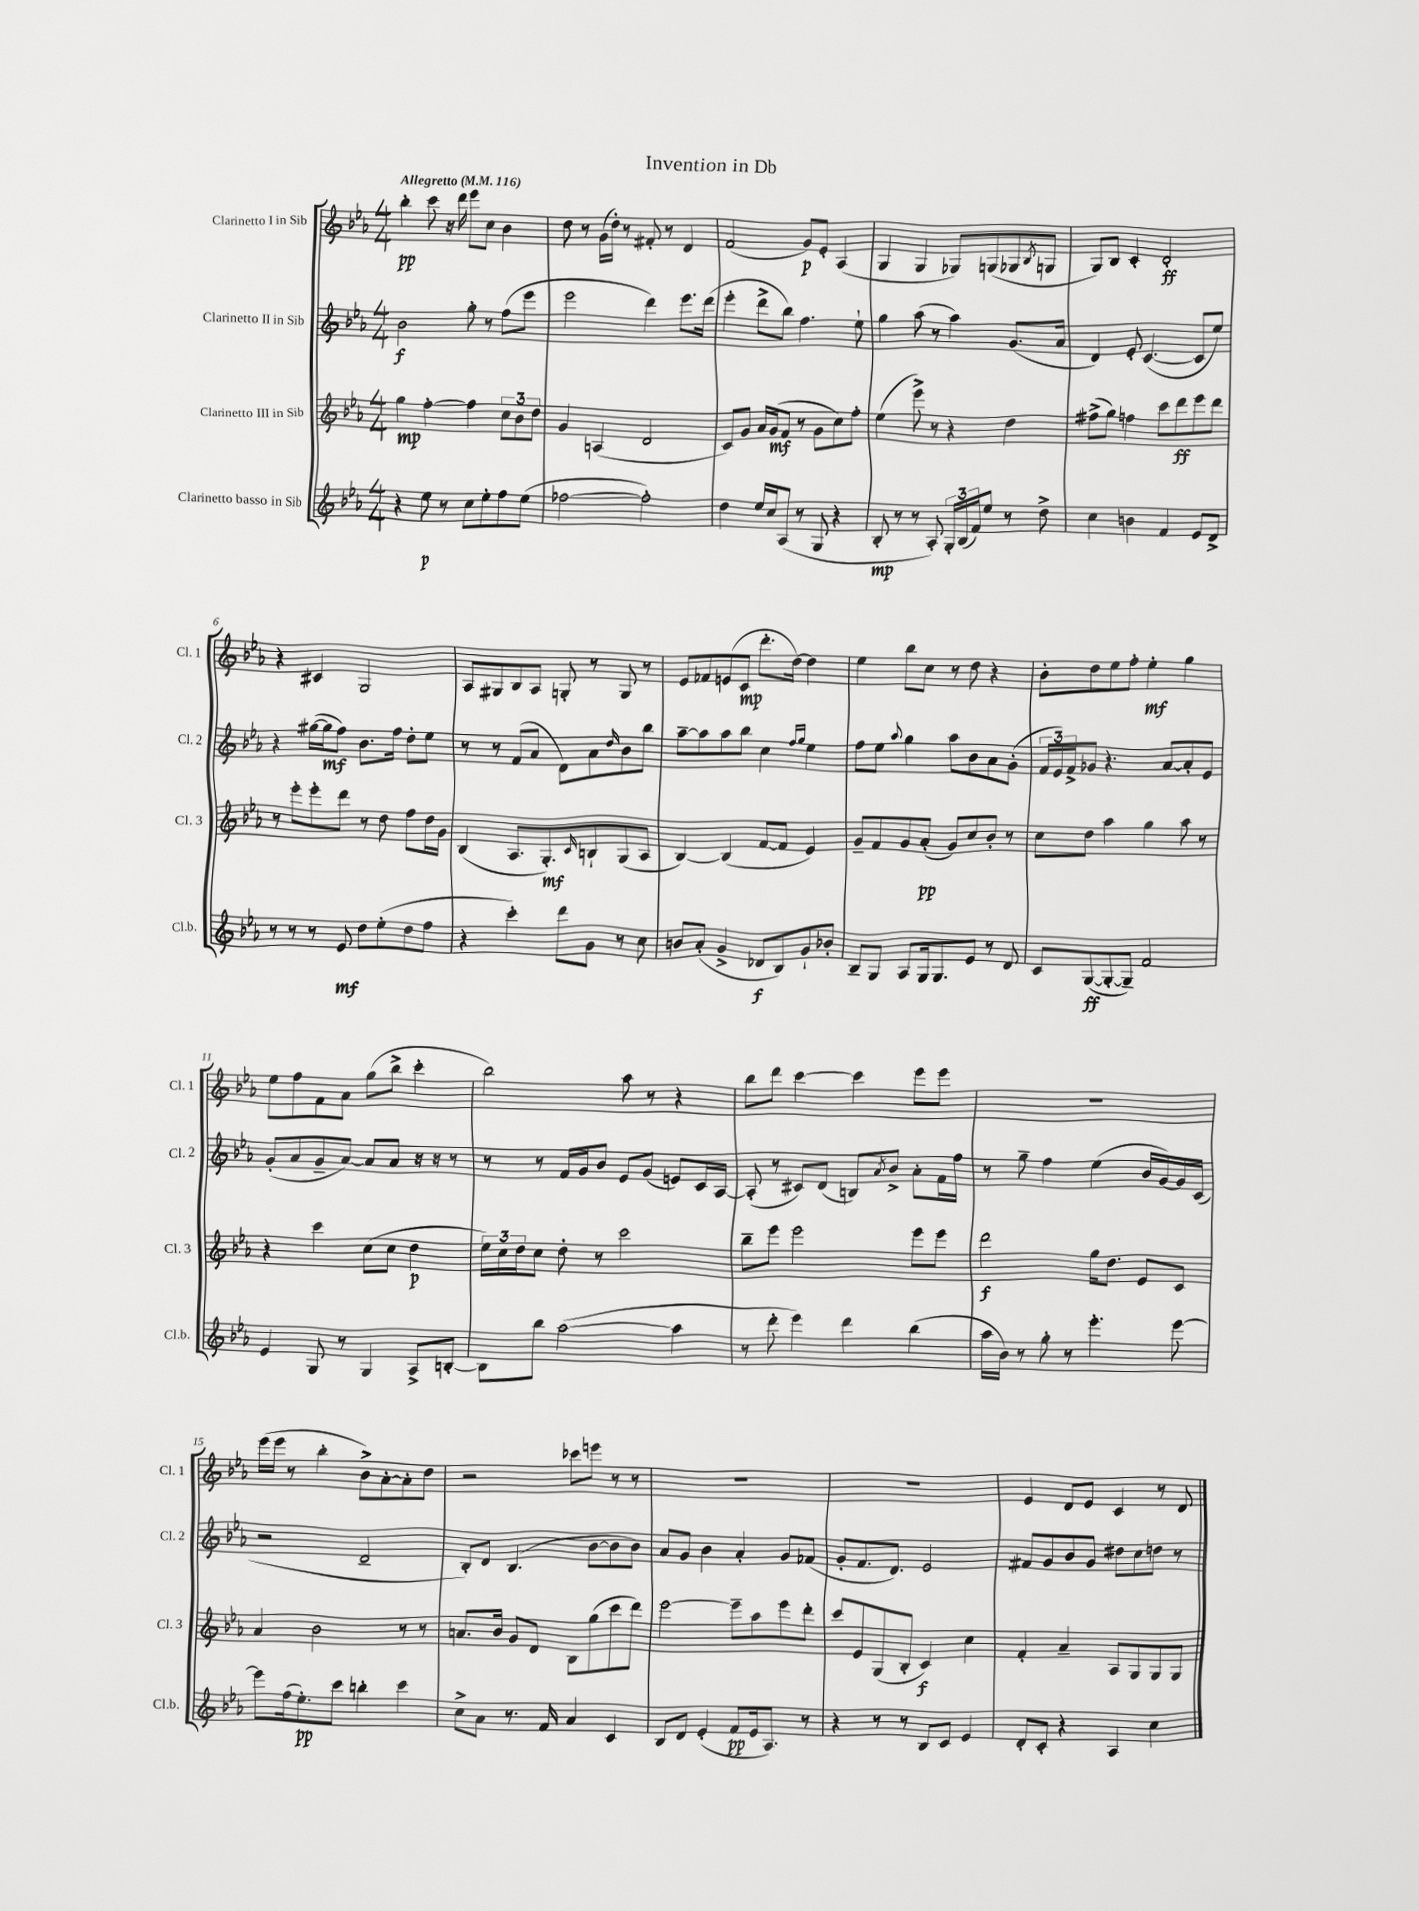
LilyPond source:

\header { title = "Invention in Db" }
<<
\new StaffGroup <<
\new Staff = "s0" \with { instrumentName = "Clarinetto I in Sib" shortInstrumentName = "Cl. 1" } {
    \clef treble \key ees \major \numericTimeSignature \time 4/4 \tempo "Allegretto" 4 = 116
    bes''4-.\pp c'''8 r16 d'''16 ees'''8 c''8 bes'4 |
    d''8 r8 g'16( d''16-.) r8 fis'8-. r8 d'4 |
    f'2( g'8\p) ees'8-. aes4( |
    g4 g4 ges8) g8( ges8 \acciaccatura { bes8 } g8 |
    g8) bes8 c'4-. d'2-.\ff |
    r4 cis'4 g2 |
    aes8 gis8 bes8 aes8 g8-. r8 g8 r8 |
    ees'8 fes'8 e'8( c'8\mp d'''8.-. d''16~) d''4 |
    ees''4 bes''8 c''8 r8 d''8 r4 |
    bes'8-. d''8 ees''8 f''8-. ees''4-.\mf g''4 |
    ees''8 f''8 f'8 aes'8 g''8( bes''8-> c'''4-. |
    bes''2) aes''8 r8 r4 |
    bes''8 d'''8 c'''4~ c'''4 ees'''8 ees'''8 |
    R1 |
    ees'''16( ees'''16 r8 bes''4-. bes'8->) aes'8~-. aes'8-. d''8 |
    r2 ces'''8 e'''8 r8 r8 |
    r1 |
    R1 |
    ees'4 d'8 ees'8 c'4 r8 d'8 \bar "|." |
}
\new Staff = "s1" \with { instrumentName = "Clarinetto II in Sib" shortInstrumentName = "Cl. 2" } {
    \clef treble \key ees \major \numericTimeSignature \time 4/4
    bes'2\f g''8-. r8 f''8( ees'''8 |
    ees'''2 d'''4) ees'''8. d'''16( |
    ees'''4-. d'''8-> bes''8) f''4. ees''8-! |
    g''4 aes''8( r8 aes''4) g'8.( aes'16 |
    d'4) ees'8-. c'4.~( c'8 ees''8) |
    r4 gis''16~( gis''16\mf f''8) bes'8. f''16 d''8-. ees''8 |
    r8 r8 f'8( aes'8 d'8) aes'8 \grace { d''16 } bes'8 bes''8 |
    aes''8~-- aes''8 aes''8 bes''8 c''4 \grace { f''16 g''16 } ees''4 |
    f''8 ees''8 \appoggiatura { aes''8 } g''4 aes''8 bes'8 aes'8 g'8-.( |
    \tuplet 3/2 { f'16 ees'16) f'16-> } ges'8 r4. aes'8~ aes'8-. ees'8 |
    g'8-.( aes'8 g'8-- aes'8~) aes'8 aes'8 r16 r16 r8 |
    r8 r8 f'16 g'16 bes'8 ees'8 g'8( e'8) c'16 aes16~ |
    aes8-.( r8 cis'8) d'8( b8) \acciaccatura { aes'8 } bes'8-> aes'8-. f'16 f''16 |
    r8 g''8-- f''4 ees''4( bes'16 g'16~) g'16 c'16( |
    r2 d'2-- |
    bes8-.) d'8 bes4.( bes'8~ bes'8 bes'8) |
    aes'8 g'8 bes'4 aes'4-. g'8 fes'8( |
    g'8-. f'8. d'8.) ees'2 |
    fis'8 g'8 bes'8 g'8 dis''8 c''8 d''8 r8 \bar "|." |
}
\new Staff = "s2" \with { instrumentName = "Clarinetto III in Sib" shortInstrumentName = "Cl. 3" } {
    \clef treble \key ees \major \numericTimeSignature \time 4/4
    g''4\mp f''4~-. f''4 \tuplet 3/2 { c''8 bes'8 d''8 } |
    g'4 a4( d'2 |
    c'8) g'8 aes'16 g'16\mf( f'8 r8 g'8 c''8) f''8-. |
    ees''4( ees'''8->) r8 r4 d''4 |
    fis''8->( g''8) f''4 c'''8 d'''8\ff ees'''8 d'''8 |
    r8 ees'''8-. ees'''8-. d'''8 r8 d''8 f''8 d''16 g'16 |
    bes4( aes8. g8.-.\mf) \grace { c'16 } b8-! g8( aes8 |
    bes4~) bes4( f'8~ f'8 ees'4) |
    g'8-- f'8 g'8 aes'8-.\pp( g'8) c''8 bes'8-. r8 |
    c''8 d''8 aes''4 g''4 aes''8 r8 |
    r4 c'''4 c''8( c''8 d''4\p |
    \tuplet 3/2 { ees''16) c''16 d''16 } c''8 d''8-. r8 c'''2 |
    bes''8-- ees'''8 ees'''2 ees'''8 ees'''8 |
    d'''2\f g''16 d''8. ees'8 c'8 |
    aes'4 bes'2 r8 r8 |
    a'8. bes'16 g'8 d'8 bes8 g''8( c'''8 d'''8) |
    ees'''2~ ees'''8-- aes''8 ees'''8 d'''8-. |
    c'''8 ees'8 g8( bes8-. c'4\f) c''4 |
    f'4-. aes'4-- aes8 g8 g8 g8 \bar "|." |
}
\new Staff = "s3" \with { instrumentName = "Clarinetto basso in Sib" shortInstrumentName = "Cl.b." } {
    \clef treble \key ees \major \numericTimeSignature \time 4/4
    r4 ees''8\p r8 c''8 ees''8-. f''8 ees''8( |
    fes''2~ fes''2-.) |
    d''4 ees''16 c''16 aes8( r8 g8 r4 |
    bes8-.\mp r8 r8 aes8-.) \tuplet 3/2 { g16-. bes16( f'16) } ees''8 r8 d''8-> |
    c''4 b'4 f'4 ees'8 d'8-> |
    r8 r8 r8 ees'8\mf d''8 ees''8-.( d''8 f''8 |
    r4 c'''4-.) d'''8 g'8 r8 c''8 |
    b'8 aes'8-.( g'4-> des'8\f bes8) g'8-! bes'8-. |
    bes8-- g8 aes8 g16 g8. ees'8 r8 d'8 |
    c'8 g8~\ff( g8~-. g8--) f'2 |
    ees'4 g8 r8 g4 aes8-> b8~-. |
    b8 bes''8 aes''2~( aes''4 |
    r8 d'''8-. ees'''4) d'''4 bes''4( |
    aes''16 bes'16) r8 g''8-. r8 ees'''4.-. ees'''8~ |
    ees'''8 f''16( ees''8.-.\pp) c'''8 b''4-. c'''4 |
    c''8-> aes'8 r8. f'16 aes'4 c'4 |
    bes8 d'8 ees'4-.( f'8\pp ees'16 aes8.) r8 |
    r4 r8 r8 bes8 c'8 ees'4 |
    d'8-. c'8-. r4 aes4 c''4 \bar "|." |
}
>>
>>
